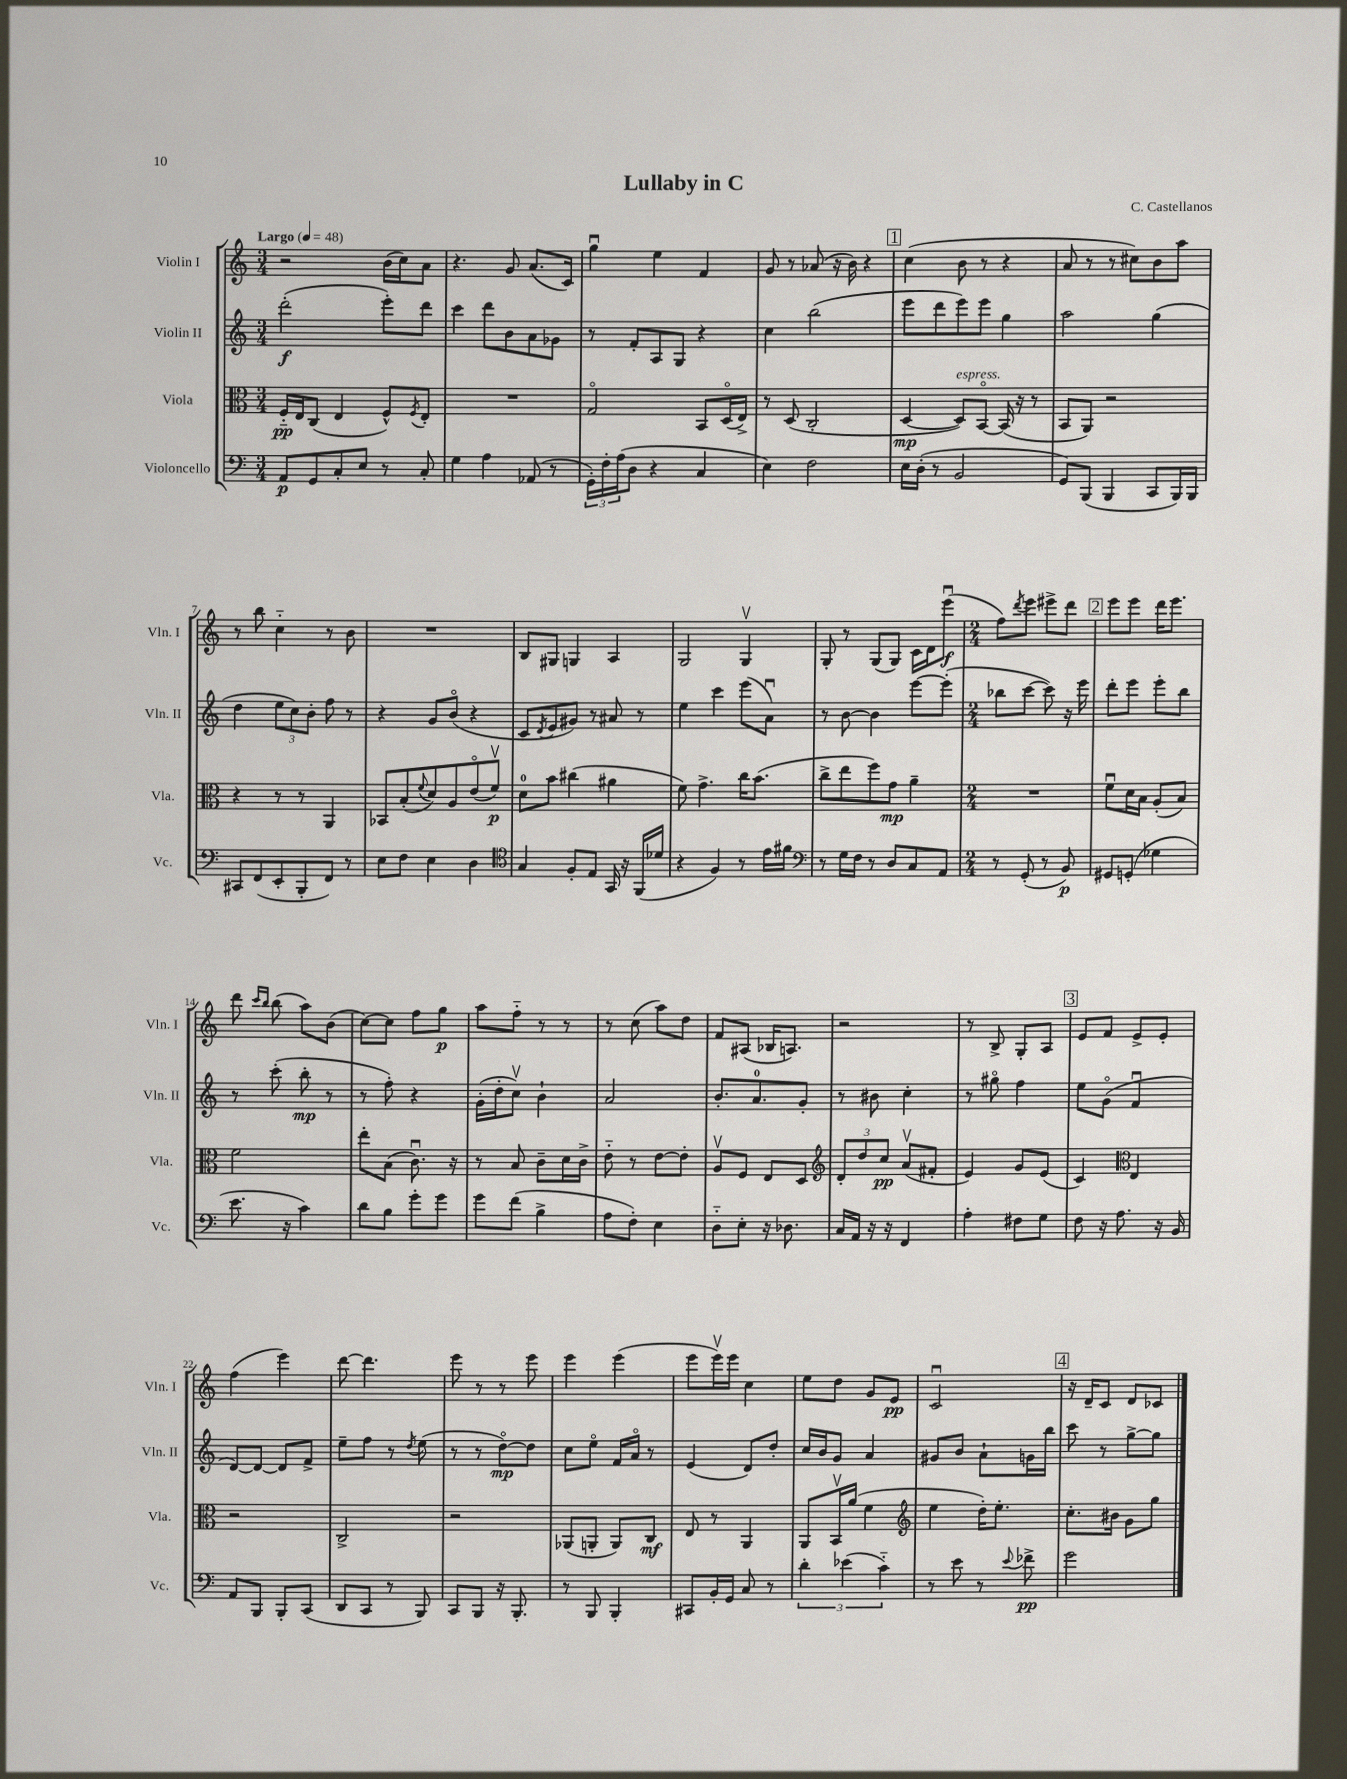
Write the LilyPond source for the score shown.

\header { title = "Lullaby in C" composer = "C. Castellanos" }
<<
\new StaffGroup <<
\new Staff = "s0" \with { instrumentName = "Violin I" shortInstrumentName = "Vln. I" } {
    \clef treble \key c \major \numericTimeSignature \time 3/4 \tempo "Largo" 4 = 48
    r2 b'16( c''16) a'8 |
    r4. g'8 a'8.( c'16) |
    g''4\downbow e''4 f'4 |
    g'8 r8 aes'8( r16 b'16) r4 |
    \mark \markup { \box "1" } c''4( b'8 r8 r4 |
    a'8 r8 r8 cis''8) b'8 a''8 |
    r8 b''8 c''4-_ r8 b'8 |
    R2. |
    b8 gis8 g4 a4 |
    g2 g4\upbow |
    g8-. r8 g8( g8) c'16 d'16 e'''8\downbow\f( |
    \numericTimeSignature \time 2/4 f''8) \acciaccatura { d'''8 } e'''8 eis'''8-> d'''8 |
    \mark \markup { \box "2" } e'''8 e'''8 d'''16 e'''8. |
    d'''8 \grace { c'''16 b''16 } b''8( a''8) b'8( |
    c''8~) c''8 f''8 g''8\p |
    a''8 f''8-_ r8 r8 |
    r8 c''8( a''8) d''8 |
    f'8 ais8( bes16 a8.) |
    r2 |
    r8 b8-> g8-. a8 |
    \mark \markup { \box "3" } e'8 f'8 e'8-> e'8-. |
    f''4( e'''4) |
    d'''8~ d'''4. |
    e'''8 r8 r8 e'''8 |
    e'''4 e'''4( |
    e'''8 e'''16\upbow) e'''16 c''4 |
    e''8 d''8 g'8 e'8\pp |
    c'2\downbow |
    \mark \markup { \box "4" } r16 d'16-- c'8 d'8 ces'8 \bar "|." |
}
\new Staff = "s1" \with { instrumentName = "Violin II" shortInstrumentName = "Vln. II" } {
    \clef treble \key c \major \numericTimeSignature \time 3/4
    d'''2-.\f( e'''8-.) d'''8 |
    c'''4 d'''8 b'8 a'8 ges'8 |
    r8 f'8-. a8 g8 r4 |
    c''4 b''2( |
    \mark \markup { \box "1" } e'''8 d'''8 e'''8) e'''8 g''4 |
    a''2 g''4( |
    d''4 \tuplet 3/2 { e''8 c''8) b'8-. } f''8 r8 |
    r4 g'8 b'8\flageolet( r4 |
    c'8 \acciaccatura { d'8 } e'8 gis'8) r8 ais'8 r8 |
    e''4 c'''4 e'''8( a'8\downbow) |
    r8 b'8~ b'4 e'''8~ e'''8-.( |
    \numericTimeSignature \time 2/4 bes''8 c'''8~ c'''8) r16 e'''16 |
    \mark \markup { \box "2" } d'''8-. e'''8 e'''8-. b''8 |
    r8 c'''8-.( b''8-.\mp r8 |
    r8 f''8-.) r4 |
    g'16-.( d''16-. c''8\upbow) b'4-! |
    a'2 |
    b'8.-. a'8.-0 g'8-. |
    r8 bis'8 c''4-. |
    r8 gis''8\flageolet f''4 |
    \mark \markup { \box "3" } e''8 g'8\flageolet( f'4\downbow |
    d'8~) d'8~ d'8 f'8-> |
    e''8-- f''8 r8 \acciaccatura { d''8 } e''8( |
    r8 r8 d''8~\flageolet\mp) d''8 |
    c''8 e''8\flageolet f'16 a'16\flageolet r8 |
    e'4( d'8) d''8-. |
    c''16 b'16 g'8 a'4 |
    gis'8 b'8 a'8-! g'16 b''16 |
    \mark \markup { \box "4" } c'''8 r8 g''8~-> g''8 \bar "|." |
}
\new Staff = "s2" \with { instrumentName = "Viola" shortInstrumentName = "Vla." } {
    \clef alto \key c \major \numericTimeSignature \time 3/4
    f16-_\pp e16 c8( e4 f8-^) \acciaccatura { f8 } e8-. |
    R2. |
    g2\flageolet b,8 d16\flageolet( e16->) |
    r8 d8( c2-. |
    \mark \markup { \box "1" } d4~\mp d8^\markup { \italic "espress." }) b,8~\flageolet b,16( r16 r8 |
    b,8 a,8) r2 |
    r4 r8 r8 a,4 |
    bes,8 b8-.( \appoggiatura { f'8 } d'8) a8 e'8\flageolet( f'8\upbow\p) |
    d'8-0 b'8 cis''4( ais'4 |
    f'8) g'4.-> c''16 b'8.( |
    c''8-> e''8 f''8) g'8\mp a'4-- |
    \numericTimeSignature \time 2/4 R2 |
    \mark \markup { \box "2" } f'8\downbow d'16 b16 a8-.( b8) |
    f'2 |
    e''8-. b8( c'8.\downbow) r16 |
    r8 b8 c'8-- d'16 c'16-> |
    e'8-_ r8 e'8~ e'8-. |
    a8\upbow f8 e8 d8 |
    \clef treble \tuplet 3/2 { d'8-. d''8 c''8\pp } a'8\upbow( fis'8-. |
    e'4) g'8 e'8( |
    \mark \markup { \box "3" } c'4) \clef alto e4 |
    r2 |
    c2-> |
    r2 |
    aes,8( a,8-. a,8) c8\mf |
    e8 r8 a,4 |
    a,8 b,16\upbow a'16( f'4 |
    \clef treble e''4 d''16-.) e''8.-. |
    \mark \markup { \box "4" } c''8.-. bis'16 g'8 g''8 \bar "|." |
}
\new Staff = "s3" \with { instrumentName = "Violoncello" shortInstrumentName = "Vc." } {
    \clef bass \key c \major \numericTimeSignature \time 3/4
    a,8\p g,8 c8-. e8 r8 c8-. |
    g4 a4 aes,8( r8 |
    \tuplet 3/2 { g,16-.) f16-. a16( } d8 r4 c4 |
    e4) f2 |
    \mark \markup { \box "1" } e16 d16-.( r8 b,2 |
    g,8) b,,8( b,,4 c,8 b,,16) b,,16 |
    cis,8 f,8( e,8-. b,,8-. f,8) r8 |
    e8 f8 e4 d4 |
    \clef tenor g4 f8-. e8 g,16 r16 f,16( des'16 |
    r4 f4) r8 e'16 fis'16 |
    \clef bass r8 g16 f16 r8 d8 c8 a,8 |
    \numericTimeSignature \time 2/4 r8 g,8-.( r8 b,8\p) |
    \mark \markup { \box "2" } gis,8 g,8-.( ges4 |
    e'8. r16 c'4) |
    d'8 b8 g'8-. g'8 |
    g'8 f'8( b4-> |
    a8 f8-.) e4 |
    d8-_ e8-. r16 des8. |
    c16 a,16 r16 r16 f,4 |
    a4-. fis8 g8 |
    \mark \markup { \box "3" } f8 r16 a8. r16 b,16 |
    a,8 b,,8 b,,8-. c,8( |
    d,8 c,8 r8 b,,8) |
    c,8 b,,8 r16 b,,8.-. |
    r8 b,,8 b,,4-. |
    cis,8 b,16-. g,16 c8 r8 |
    \tuplet 3/2 { d'4-. ees'4( c'4-_) } |
    r8 e'8 r8 \appoggiatura { e'8 } fes'8->\pp |
    \mark \markup { \box "4" } g'2 \bar "|." |
}
>>
>>
